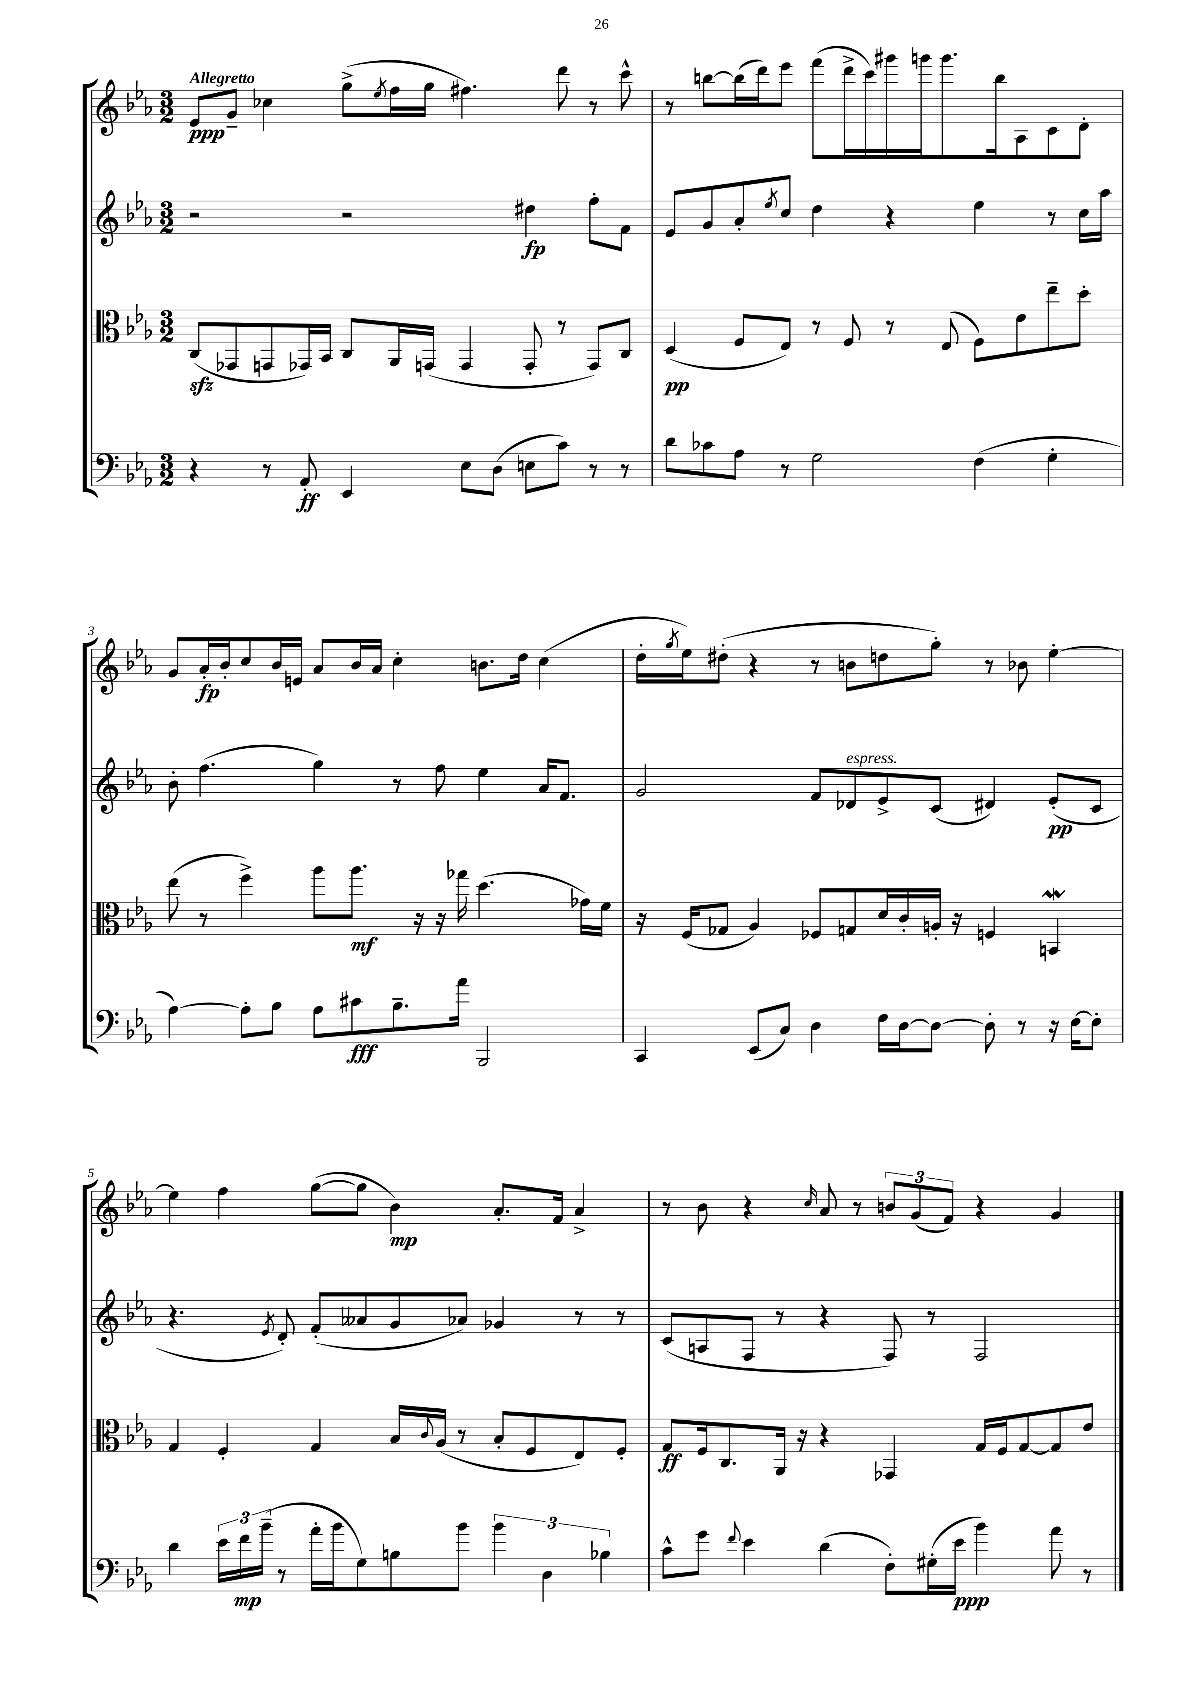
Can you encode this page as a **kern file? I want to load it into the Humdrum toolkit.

**kern	**dynam	**kern	**dynam	**kern	**dynam	**kern	**dynam
*part4	*part4	*part3	*part3	*part2	*part2	*part1	*part1
*staff4	*staff4	*staff3	*staff3	*staff2	*staff2	*staff1	*staff1
*clefF4	*	*clefC3	*	*clefG2	*	*clefG2	*
*k[b-e-a-]	*	*k[b-e-a-]	*	*k[b-e-a-]	*	*k[b-e-a-]	*
*M3/2	*	*M3/2	*	*M3/2	*	*M3/2	*
=1	=1	=1	=1	=1	=1	=1	=1
!	!	!	!	!	!	!LO:TX:a:B:t=Allegretto	!
4r	.	(8Czz/L	.	2r	.	8e-/L	ppp
.	.	8GG-X/	.	.	.	8g~/J	.
8r	.	8GGn/	.	.	.	4cc-X\	.
8AA-'/	ff	16GG-X/L)	.	.	.	.	.
.	.	16BB-/JJ	.	.	.	.	.
4EE-/	.	8C/L	.	2r	.	(8gg^\L	.
.	.	.	.	.	.	8qee-/	.
.	.	16AA-/L	.	.	.	16ff\L	.
.	.	(16GGn/JJ	.	.	.	16gg\JJ	.
8E-\L	.	4GG/	.	.	.	4.ff#X\)	.
(8D\J	.	.	.	.	.	.	.
8En\L	.	8GG'/	.	4dd#X\	fp	.	.
8c\J)	.	8r	.	.	.	8ddd\	.
8r	.	8GG/L)	.	8ff'\L	.	8r	.
8r	.	8C/J	.	8f\J	.	8ccc^^\	.
=2	=2	=2	=2	=2	=2	=2	=2
8d\L	.	(4D/	pp	8e-/L	.	8r	.
8c-X\	.	.	.	8g/	.	[8bbn\L	.
8A-\J	.	8F/L	.	8a-'/	.	(16bb\L]	.
.	.	.	.	.	.	16ddd\J)	.
.	.	.	.	8qee-/	.	.	.
8r	.	8E-/J)	.	8cc/J	.	8eee-\J	.
2G\	.	8r	.	4dd\	.	(8fff\L	.
.	.	8F/	.	.	.	16ddd^\L	.
.	.	.	.	.	.	16ccc\)	.
.	.	8r	.	4r	.	16ggg#X\	.
.	.	.	.	.	.	16gggn\J	.
.	.	(8E-/	.	.	.	8.ggg\	.
(4F\	.	8F\L)	.	4ee-\	.	.	.
.	.	.	.	.	.	16bb\k	.
.	.	8e-\	.	.	.	8A-\	.
4G'\	.	8ee-~\	.	8r	.	8c\	.
.	.	8dd'\J	.	16cc\LL	.	8d'\J	.
.	.	.	.	16aa-\JJ	.	.	.
!!LO:LB:g=z
=3	=3	=3	=3	=3	=3	=3	=3
[4A-\)	.	(8ee-\	.	8b-'\	.	8g/L	.
.	.	8r	.	(4.ff\	.	16a-'/L	fp
.	.	.	.	.	.	16b-'/J	.
8A-'\L]	.	4ff^\)	.	.	.	8cc/	.
8B-\J	.	.	.	.	.	16b-/L	.
.	.	.	.	.	.	16en/JJ	.
8A-\L	.	8aa-\L	.	4gg\)	.	8a-/L	.
8c#X\	fff	8.aa-\J	mf	.	.	16b-/L	.
.	.	.	.	.	.	16a-/JJ	.
8.B-~\	.	.	.	8r	.	4cc'\	.
.	.	16r	.	.	.	.	.
.	.	16r	.	8ff\	.	.	.
16a-\Jk	.	16gg-X\	.	.	.	.	.
2BBB-/	.	(4.dd\	.	4ee-\	.	8.bn\L	.
.	.	.	.	.	.	16dd\Jk	.
.	.	.	.	16a-/KL	.	(4cc\	.
.	.	.	.	8.f/J	.	.	.
.	.	16g-X\LL)	.	.	.	.	.
.	.	16f\JJ	.	.	.	.	.
=4	=4	=4	=4	=4	=4	=4	=4
4CC/	.	16r	.	2g/	.	16dd'\LL	.
.	.	.	.	.	.	8qgg/	.
.	.	(16F/KL	.	.	.	16ee-\J)	.
.	.	8G-X/J	.	.	.	(8dd#X'\J	.
(8EE-/L	.	4A-/)	.	.	.	4r	.
8C/J)	.	.	.	.	.	.	.
4D\	.	8F-X/L	.	8f/L	.	8r	.
!	!	!	!	!LO:TX:a:i:t=espress.	!	!	!
.	.	8Gn/	.	8d-X/	.	8bn\L	.
16F\LL	.	16d/L	.	8e-^/	.	8ddn\	.
[16D\J	.	16c'/	.	.	.	.	.
8D\J_	.	16An'/JJ	.	(8c/J	.	8gg'\J)	.
.	.	16r	.	.	.	.	.
8D'\]	.	4Fn/	.	4d#X/)	.	8r	.
8r	.	.	.	.	.	8b-X\	.
16r	.	4BBnW/	.	(8e-'/L	pp	[4ee-'\	.
[16E-\KL	.	.	.	.	.	.	.
8E-'\J]	.	.	.	8c/J	.	.	.
!!LO:LB:g=z
=5	=5	=5	=5	=5	=5	=5	=5
4d\	.	4G/	.	4.r	.	4ee-\]	.
24e-\LL	.	4F'/	.	.	.	4ff\	.
24f\	mp	.	.	.	.	.	.
(24b-~\JJ	.	.	.	.	.	.	.
.	.	.	.	8qe-/	.	.	.
8r	.	.	.	8d'/)	.	.	.
16a-'\LL	.	4G/	.	(8f'/L	.	([8gg\L	.
16b-\J	.	.	.	.	.	.	.
8G\)	.	.	.	8a--X/	.	8gg\J]	.
8Bn\	.	16B-/LL	.	8g/	.	4b-\)	mp
.	.	8qqc/	.	.	.	.	.
.	.	(16A-/JJ	.	.	.	.	.
8b-\J	.	8r	.	8a-X/J)	.	.	.
6b-\	.	8B-'/L	.	4g-X/	.	8.a-'/L	.
.	.	8F/	.	.	.	.	.
6D\	.	.	.	.	.	.	.
.	.	.	.	.	.	16f/Jk	.
.	.	8E-/)	.	8r	.	4a-^/	.
6B-X\	.	.	.	.	.	.	.
.	.	8F'/J	.	8r	.	.	.
=6	=6	=6	=6	=6	=6	=6	=6
8c^^\L	.	8G/L	ff	(8c/L	.	8r	.
8g\J	.	16F/k	.	8An/	.	8b-\	.
.	.	8.C/	.	.	.	.	.
8qqf/	.	.	.	.	.	.	.
4e-\	.	.	.	8F/J	.	4r	.
.	.	16AA-/Jk	.	8r	.	.	.
.	.	16r	.	.	.	.	.
.	.	.	.	.	.	16qqcc/	.
(4d\	.	4r	.	4r	.	8a-/	.
.	.	.	.	.	.	8r	.
8F'\L)	.	4GG-X/	.	8F/)	.	12bn/L	.
.	.	.	.	.	.	(12g/	.
(16G#X'\L	.	.	.	8r	.	.	.
.	.	.	.	.	.	12f/J)	.
16e-\JJ	ppp	.	.	.	.	.	.
4b-\)	.	16G/LL	.	2F/	.	4r	.
.	.	16F/J	.	.	.	.	.
.	.	[8G/	.	.	.	.	.
8a-\	.	8G/]	.	.	.	4g/	.
8r	.	8e-/J	.	.	.	.	.
==	==	==	==	==	==	==	==
*-	*-	*-	*-	*-	*-	*-	*-
